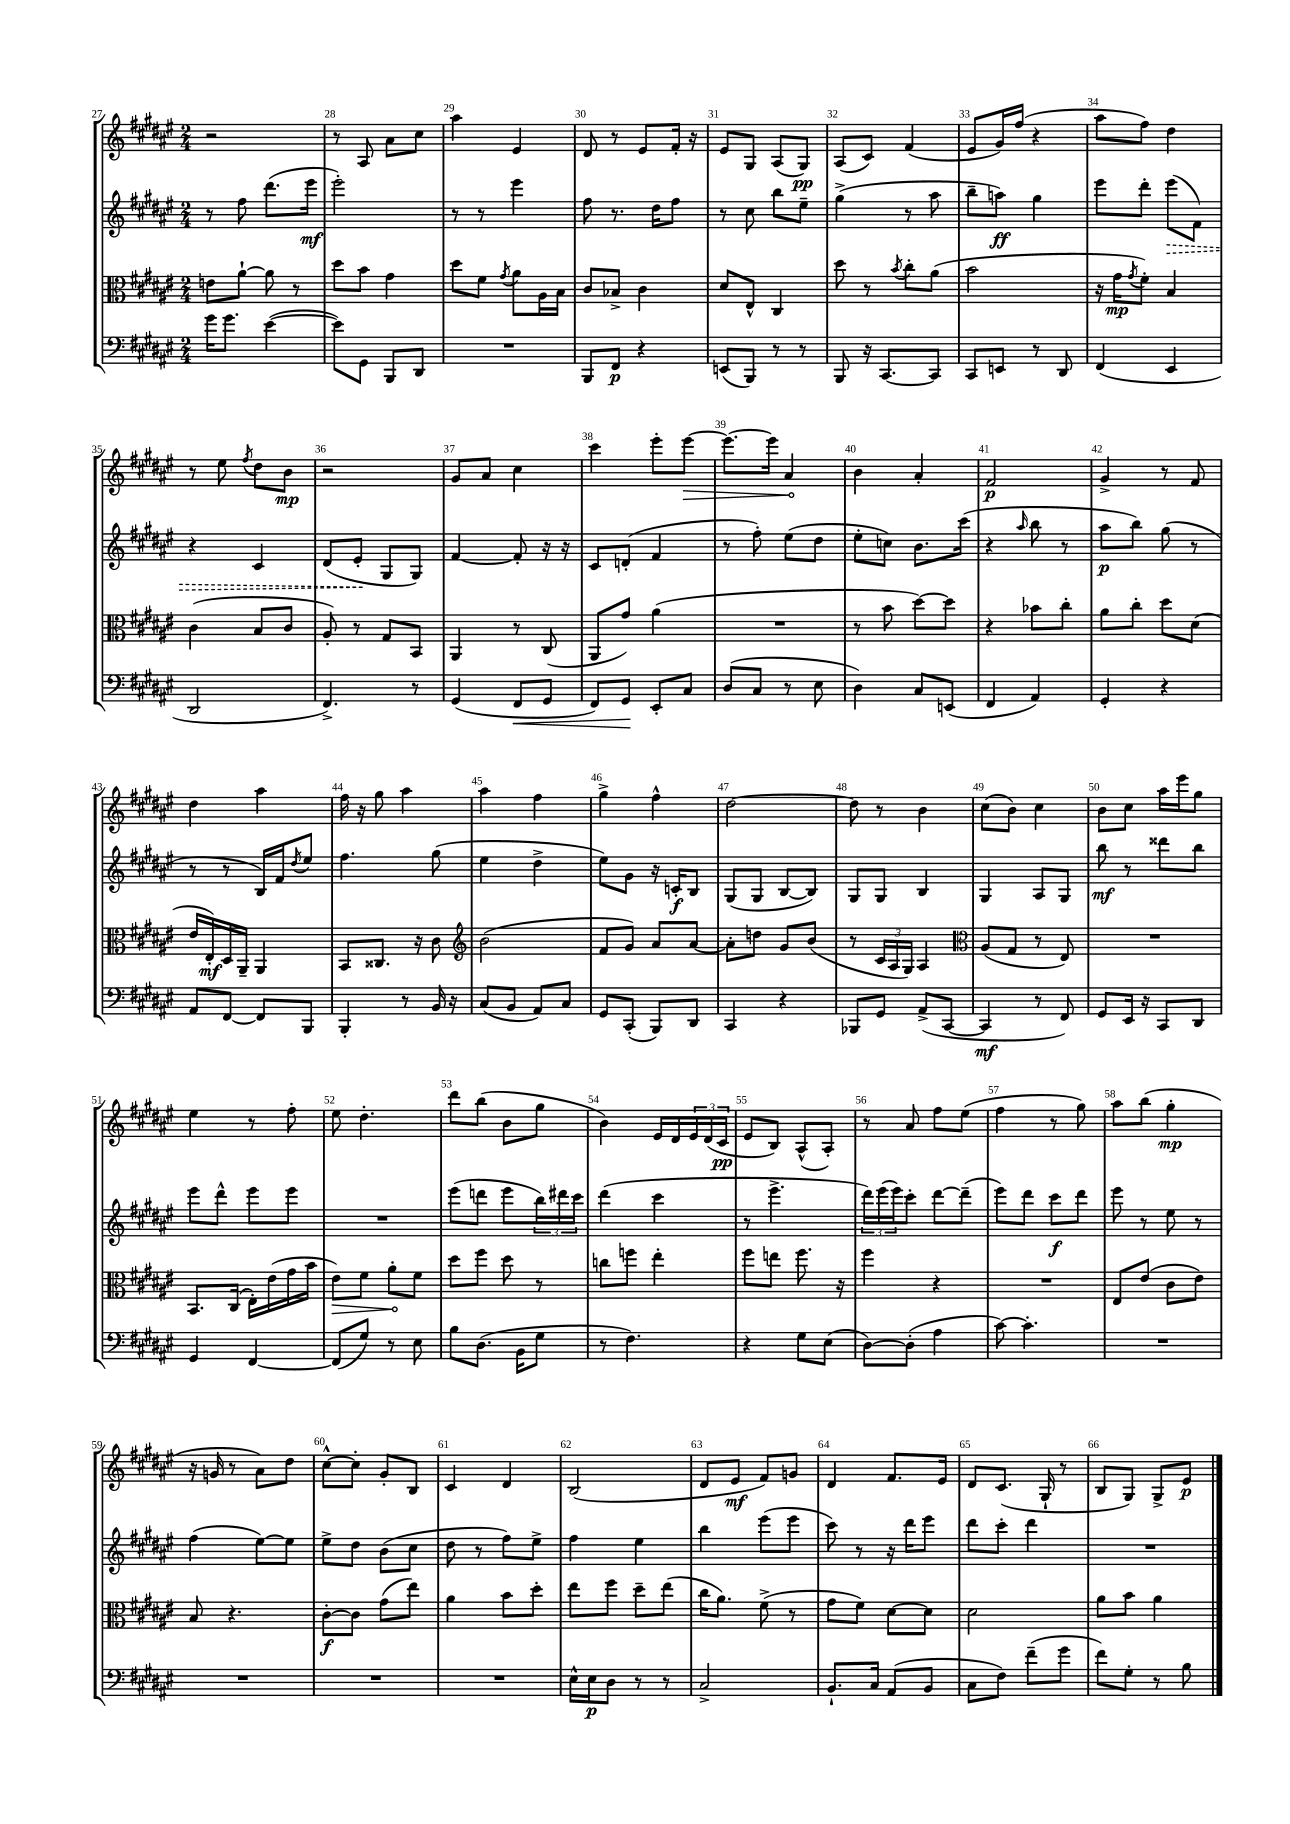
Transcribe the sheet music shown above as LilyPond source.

<<
\new StaffGroup <<
\new Staff = "s0" {
    \clef treble \key fis \major \numericTimeSignature \time 2/4
    r2 |
    r8 ais8 ais'8 cis''8 |
    ais''4 eis'4 |
    dis'8 r8 eis'8 fis'16-. r16 |
    eis'8 gis8 ais8( gis8\pp) |
    ais8( cis'8) fis'4( |
    eis'8 gis'16) fis''16( r4 |
    ais''8 fis''8) dis''4 |
    r8 eis''8 \acciaccatura { fis''8 } dis''8 b'8\mp |
    r2 |
    gis'8 ais'8 cis''4 |
    cis'''4 eis'''8-. \once \override Hairpin.circled-tip = ##t eis'''8~\> |
    eis'''8.~ eis'''16 ais'4\! |
    b'4 ais'4-. |
    fis'2\p |
    gis'4-> r8 fis'8 |
    dis''4 ais''4 |
    fis''16 r16 gis''8 ais''4 |
    ais''4 fis''4 |
    gis''4-> fis''4-^ |
    dis''2~ |
    dis''8 r8 b'4 |
    cis''8( b'8) cis''4 |
    b'8 cis''8 ais''16 eis'''16 gis''8 |
    eis''4 r8 fis''8-. |
    eis''8 dis''4.-. |
    dis'''8 b''8( b'8 gis''8 |
    b'4) eis'16 dis'16 \tuplet 3/2 { eis'16 dis'16( cis'16\pp } |
    eis'8 b8) ais8-^( ais8-.) |
    r8 ais'8 fis''8 eis''8( |
    fis''4 r8 gis''8) |
    ais''8 b''8( gis''4-.\mp |
    r16 g'16 r8 ais'8) dis''8 |
    cis''8~-^ cis''8-. gis'8-. b8 |
    cis'4 dis'4 |
    b2( |
    dis'8 eis'8\mf fis'8) g'8 |
    dis'4 fis'8. eis'16 |
    dis'8 cis'8.( gis16-! r8 |
    b8 gis8) gis8-> eis'8\p \bar "|." |
}
\new Staff = "s1" {
    \clef treble \key fis \major \numericTimeSignature \time 2/4
    r8 fis''8 dis'''8.( eis'''16\mf |
    eis'''2-.) |
    r8 r8 eis'''4 |
    fis''8 r8. dis''16 fis''8 |
    r8 cis''8 b''8 eis''8-- |
    gis''4->( r8 ais''8 |
    b''8-- a''8\ff) gis''4 |
    eis'''8 dis'''8-. \once \override Hairpin.style = #'dashed-line eis'''8\>( fis'8) |
    r4 cis'4 |
    dis'8( eis'8-.\! gis8 gis8) |
    fis'4~ fis'8-. r16 r16 |
    cis'8 d'8-.( fis'4 |
    r8 fis''8-.) eis''8( dis''8 |
    eis''8-. c''8) b'8. cis'''16( |
    r4 \grace { ais''16 } b''8 r8 |
    ais''8\p b''8) gis''8( r8 |
    r8 r8 b16) fis'16 \acciaccatura { dis''8 } eis''8 |
    fis''4. gis''8( |
    eis''4 dis''4-> |
    eis''8) gis'8 r16 c'16-.\f b8 |
    gis8( gis8 b8~ b8) |
    gis8 gis8 b4 |
    gis4 ais8 gis8 |
    b''8\mf r8 disis'''8 b''8 |
    eis'''8 dis'''8-^ eis'''8 eis'''8 |
    R2 |
    eis'''8( d'''8 eis'''8 \tuplet 3/2 { b''16) dis'''16 cis'''16 } |
    dis'''4( cis'''4 |
    r8 eis'''4.-> |
    \tuplet 3/2 { dis'''16) eis'''16( eis'''16) } cis'''8-. dis'''8~ dis'''8--( |
    eis'''8) dis'''8 cis'''8\f dis'''8 |
    eis'''8 r8 eis''8 r8 |
    fis''4( eis''8~) eis''8 |
    eis''8-> dis''8 b'8( cis''8 |
    dis''8 r8 fis''8) eis''8-> |
    fis''4 eis''4 |
    b''4 eis'''8( eis'''8 |
    cis'''8) r8 r16 dis'''16 eis'''8 |
    dis'''8 cis'''8-. dis'''4 |
    R2 \bar "|." |
}
\new Staff = "s2" {
    \clef alto \key fis \major \numericTimeSignature \time 2/4
    e'8 ais'8~-! ais'8 r8 |
    dis''8 b'8 gis'4 |
    dis''8 fis'8 \acciaccatura { gis'8 } ais'8 ais16 b16 |
    cis'8 bes8-> cis'4 |
    dis'8 eis8-^ cis4 |
    dis''8 r8 \acciaccatura { b'8 } cis''8-. ais'8( |
    b'2 |
    r16 gis'16\mp \acciaccatura { gis'8 } fis'8-.) b4 |
    cis'4( b8 cis'8 |
    ais8-.) r8 gis8 b,8 |
    ais,4 r8 cis8( |
    ais,8 gis'8) ais'4( |
    R2 |
    r8 b'8 dis''8~) dis''8 |
    r4 bes'8 cis''8-. |
    ais'8 cis''8-. dis''8 dis'8( |
    eis'16 eis16-.\mf) dis16 ais,16-- ais,4 |
    b,8 cisis8. r16 cis'8 |
    \clef treble b'2( |
    fis'8 gis'8) ais'8 ais'8~ |
    ais'8-. d''8 gis'8 b'8( |
    r8 \tuplet 3/2 { cis'16 ais16 gis16) } ais4 |
    \clef alto ais8( gis8 r8 eis8) |
    R2 |
    b,8. cis16( eis16-.) eis'16( gis'16 b'16 |
    \once \override Hairpin.circled-tip = ##t eis'8\>) fis'8 ais'8-.\! fis'8 |
    dis''8 fis''8 dis''8 r8 |
    c''8 f''8 eis''4-. |
    fis''8 e''8 fis''8. r16 |
    fis''4 r4 |
    R2 |
    eis8 eis'8( cis'8 eis'8) |
    b8 r4. |
    cis'8~-.\f cis'8 gis'8( eis''8) |
    ais'4 b'8 dis''8-. |
    eis''8 fis''8 dis''8-- eis''8( |
    cis''16 ais'8.) fis'8->( r8 |
    gis'8 fis'8) dis'8~ dis'8 |
    dis'2 |
    ais'8 b'8 ais'4 \bar "|." |
}
\new Staff = "s3" {
    \clef bass \key fis \major \numericTimeSignature \time 2/4
    gis'16 gis'8. eis'4~( |
    eis'8) gis,8 b,,8 dis,8 |
    R2 |
    b,,8 fis,8\p r4 |
    e,8( b,,8) r8 r8 |
    b,,8 r16 cis,8.~ cis,8 |
    cis,8 e,8 r8 dis,8 |
    fis,4( eis,4 |
    dis,2 |
    fis,4.->) r8 |
    gis,4( fis,8\< gis,8 |
    fis,8) gis,8\! eis,8-. cis8 |
    dis8( cis8 r8 eis8 |
    dis4) cis8 e,8( |
    fis,4 ais,4) |
    gis,4-. r4 |
    ais,8 fis,8~ fis,8 b,,8 |
    b,,4-. r8 b,16 r16 |
    cis8( b,8 ais,8) cis8 |
    gis,8 cis,8-.( b,,8) dis,8 |
    cis,4 r4 |
    bes,,8 gis,8 ais,8->( cis,8~ |
    cis,4\mf r8 fis,8) |
    gis,8 eis,16 r16 cis,8 dis,8 |
    gis,4 fis,4~ |
    fis,8( gis8) r8 eis8 |
    b8 dis8.( b,16 gis8 |
    r8 fis4.) |
    r4 gis8 eis8( |
    dis8~) dis8-.( ais4 |
    cis'8~) cis'4.-. |
    R2 |
    R2 |
    R2 |
    R2 |
    eis16-^ eis16\p dis8 r8 r8 |
    cis2-> |
    b,8.-! cis16 ais,8( b,8 |
    cis8 fis8) fis'8--( gis'8 |
    fis'8) gis8-. r8 b8 \bar "|." |
}
>>
>>
\layout { \context { \Score currentBarNumber = #27 \override BarNumber.break-visibility = ##(#f #t #t) barNumberVisibility = #all-bar-numbers-visible } }
